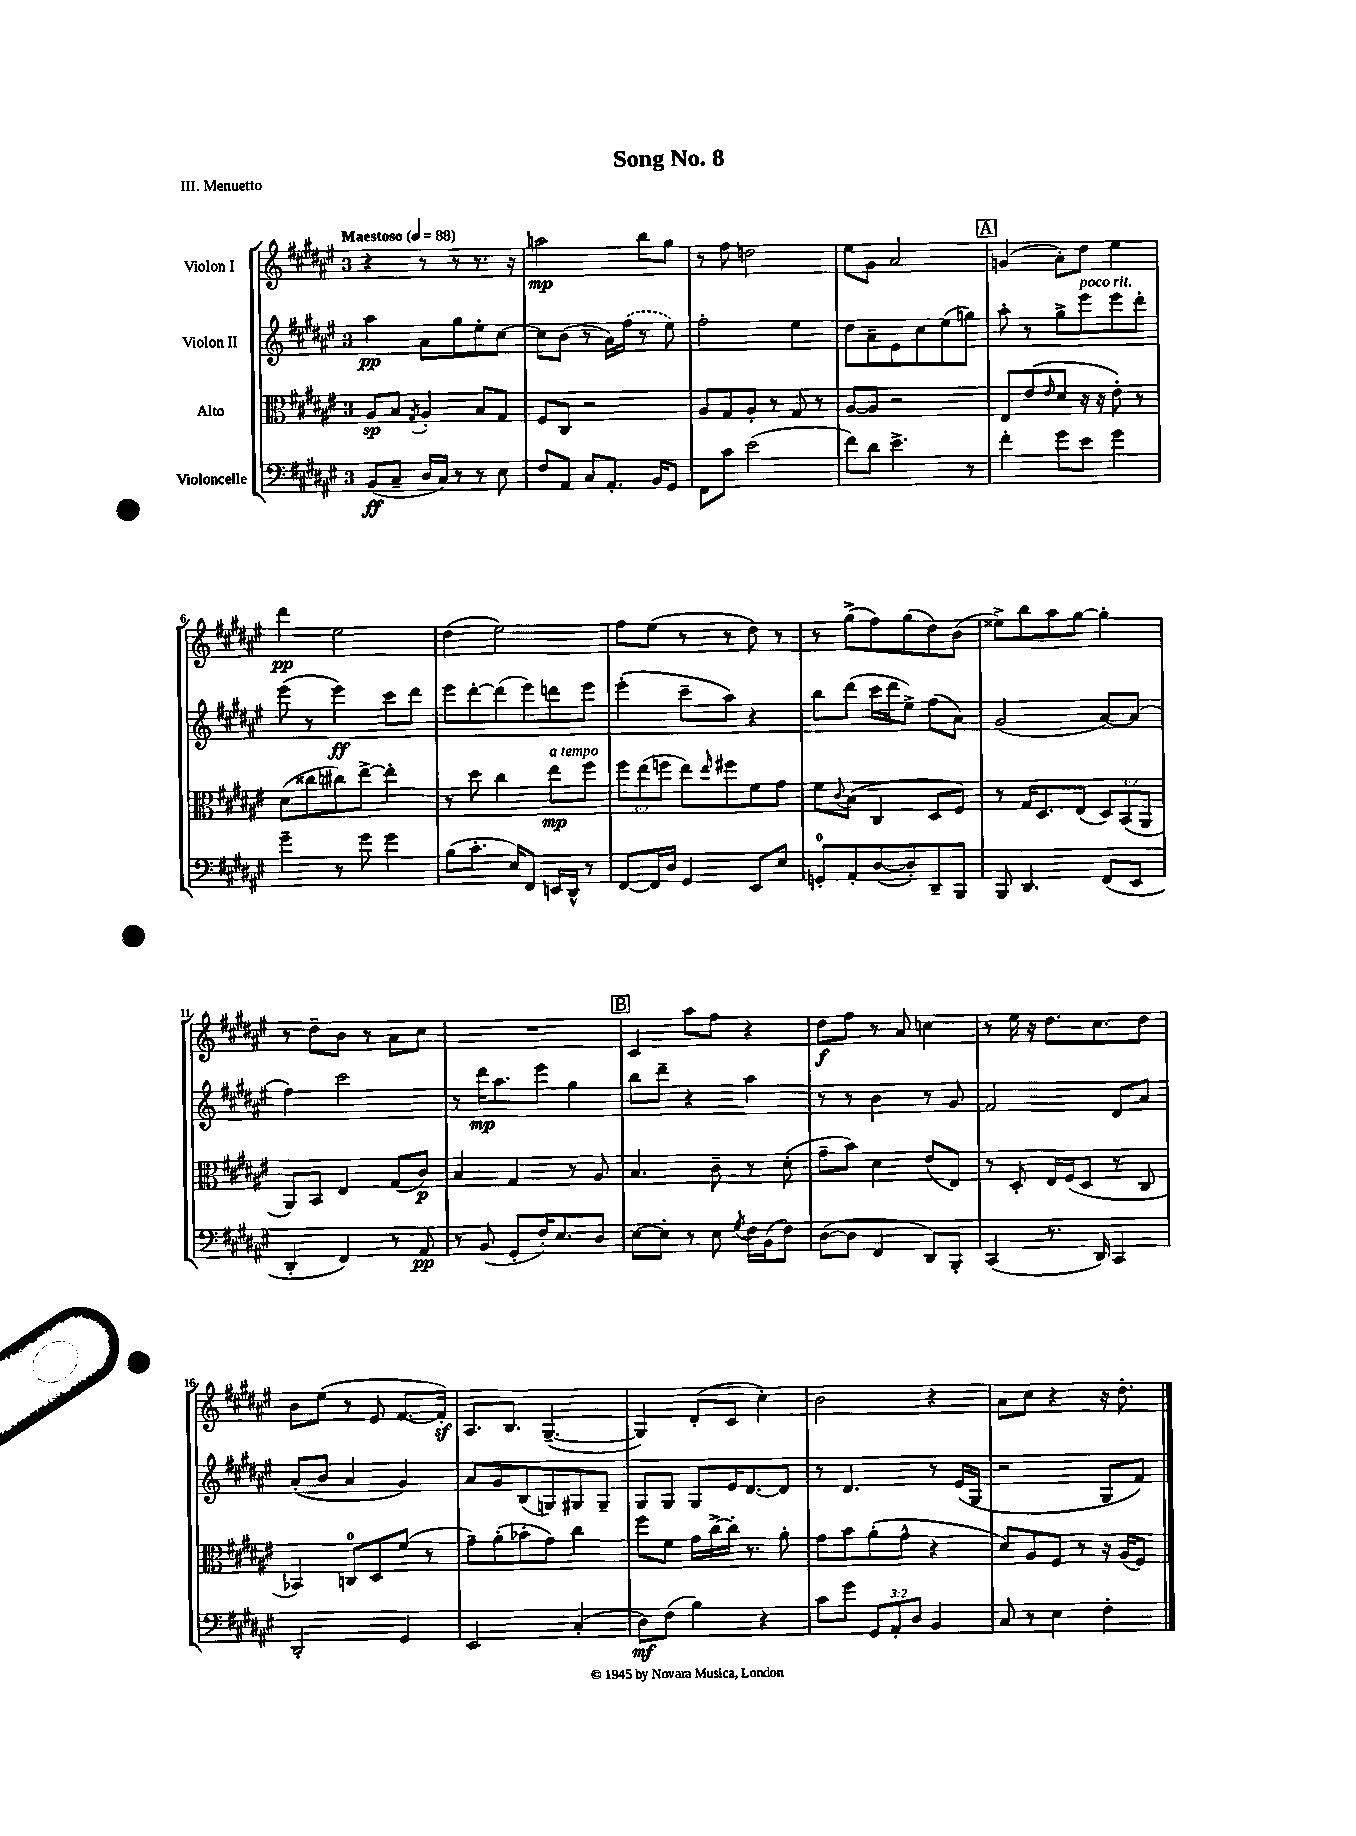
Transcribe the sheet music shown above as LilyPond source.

\header { title = "Song No. 8" piece = "III. Menuetto" }
<<
\new StaffGroup <<
\new Staff = "s0" \with { instrumentName = "Violon I" } {
    \clef treble \key fis \major \once \override Staff.TimeSignature.style = #'single-digit \time 3/4 \tempo "Maestoso" 4 = 88
    r4 r8 r8 r8. r16 |
    a''2\mp b''8 gis''8 |
    r8 fis''8 d''2 |
    eis''8 gis'8 ais'2 |
    \mark \markup { \box "A" } g'4( ais'8-.) dis''8 eis''4 |
    dis'''4\pp eis''2 |
    dis''4( eis''2) |
    fis''8 eis''8( r8 r8 dis''8) r8 |
    r8 gis''8->( fis''8) gis''8( dis''8) b'8( |
    eisis''8->) b''8 ais''8 gis''8~ gis''4-. |
    r8 dis''8-- b'8 r8 ais'8 cis''8 |
    R2. |
    \mark \markup { \box "B" } cis'4 ais''8 fis''8 r4 |
    dis''8\f fis''8 r8 ais'8 c''4 |
    r8 eis''16 r16 dis''8. cis''8. dis''8 |
    b'8 eis''8( r8 eis'8 fis'8.~ fis'16-.\sf) |
    ais8. b8. gis4.~--( |
    gis4) dis'8-.( cis'8 cis''4-.) |
    b'2 r4 |
    ais'8 cis''8 r4 r16 dis''8.-. \bar "|." |
}
\new Staff = "s1" \with { instrumentName = "Violon II" } {
    \clef treble \key fis \major \once \override Staff.TimeSignature.style = #'single-digit \time 3/4
    ais''4\pp ais'8 gis''8 eis''8-. cis''8~ |
    cis''8 b'8( r8 ais'16) \once \slurDashed fis''16( r8 eis''8) |
    fis''2-. eis''4 |
    dis''8 ais'8-- eis'8 cis''8 eis''8( g''8) |
    \mark \markup { \box "A" } ais''8-. r8 gis''8-> eis'''8^\markup { \italic "poco rit." } eis'''8 dis'''8-. |
    eis'''8( r8 eis'''4\ff) cis'''8 dis'''8 |
    eis'''8 dis'''8~-. dis'''8( eis'''8) d'''8 eis'''8 |
    eis'''4-.( cis'''8-- ais''8) r4 |
    b''8 dis'''8( cis'''16 dis'''16 eis''8->) fis''8( ais'8) |
    gis'2( ais'8~) ais'8( |
    fis''4) cis'''2 |
    r8 dis'''16\mp ais''8. eis'''8 gis''4 |
    \mark \markup { \box "B" } b''8 dis'''8-- r4 ais''4 |
    r8 r8 b'4 r8 gis'8 |
    fis'2 dis'8 ais'8 |
    ais'8-.( b'8 ais'4 gis'4) |
    ais'8 gis'8 b8( g8) gis8 gis8-- |
    gis8 gis8 gis8 eis'16 dis'8.~ dis'8 |
    r8 dis'4. r8 eis'16( gis16 |
    r2 gis8 fis'8) \bar "|." |
}
\new Staff = "s2" \with { instrumentName = "Alto" } {
    \clef alto \key fis \major \once \override Staff.TimeSignature.style = #'single-digit \time 3/4 \override Staff.TupletNumber.text = #tuplet-number::calc-fraction-text
    ais8\sp b8 \acciaccatura { gis8 } ais4-. b8 gis8 |
    fis8 cis8 r2 |
    ais8 gis8 ais8-. r8 gis8 r8 |
    ais8~ ais8 r2 |
    \mark \markup { \box "A" } eis8 eis'8( \grace { eis'16 } dis'8 r16 r16 eis'8-.) r8 |
    dis'8( cisis''8 cis''8) eis''8~-> eis''4-. |
    r8 dis''8 cis''4 eis''8\mp^\markup { \italic "a tempo" } fis''8 |
    \tuplet 3/2 { fis''8 eis''8( f''8 } eis''8) \grace { eis''16 } fis''8 fis'8 gis'8 |
    fis'8 \appoggiatura { cis'8 } b8( cis4 dis8 fis8) |
    r8 gis16 dis8. eis8( \tuplet 3/2 { dis8) b,8( ais,8 } |
    ais,8) b,8 eis4 gis8( cis'8\p) |
    b4 gis4 r8 ais8 |
    \mark \markup { \box "B" } b4. cis'8-- r8 dis'8-.( |
    gis'8-- b'8) dis'4 eis'8( eis8) |
    r8 dis8-. eis16 fis16( dis8 r8 cis8 |
    bes,4) c8-0 dis8 fis'8( r8 |
    gis'8--) ais'8-.( bes'8-. gis'8) cis''4 |
    fis''8 fis'8 gis'16 cis''16~-> cis''16-. r8. ais'8-. |
    gis'8 b'8 ais'8-.( gis'8-^ r4 |
    dis'8) ais8 fis8 r8 r16 ais16( fis8) \bar "|." |
}
\new Staff = "s3" \with { instrumentName = "Violoncelle" } {
    \clef bass \key fis \major \once \override Staff.TimeSignature.style = #'single-digit \time 3/4 \override Staff.TupletNumber.text = #tuplet-number::calc-fraction-text
    b,8\ff( cis8-- dis16 cis16) r8 r8 eis8 |
    fis8 ais,8 cis8 ais,8.-. b,16 gis,8 |
    fis,8 cis'8 eis'2( |
    fis'8) dis'8 eis'4.-> r8 |
    \mark \markup { \box "A" } fis'4-. gis'8 eis'8 gis'4 |
    gis'4-- r8 gis'8 gis'4 |
    b8( cis'8.-. eis16) fis,8 e,16 dis,16-^ r8 |
    fis,8~ fis,16 dis16 gis,4 eis,8 eis8 |
    g,8-0-. ais,8-. dis8~( dis8-.) dis,8-- b,,8 |
    b,,8 dis,4. fis,8( eis,8 |
    dis,4-. fis,4) r8 ais,8\pp |
    r8 b,8( gis,8-. fis16-.) eis8. dis8 |
    \mark \markup { \box "B" } eis8~ eis8-. r8 eis8 \acciaccatura { gis8 } fis16 b,16( fis8) |
    dis8~( dis8 fis,4 dis,8) b,,8-. |
    cis,4( r8. dis,16) cis,4 |
    dis,2-. gis,4 |
    eis,2 cis4-.( |
    dis8\mf) fis8( b4) r4 |
    cis'8 gis'8 \tuplet 3/2 { gis,8 ais,8-. dis8 } b,4 |
    cis8 r8 eis4 fis4-. \bar "|." |
}
>>
>>
